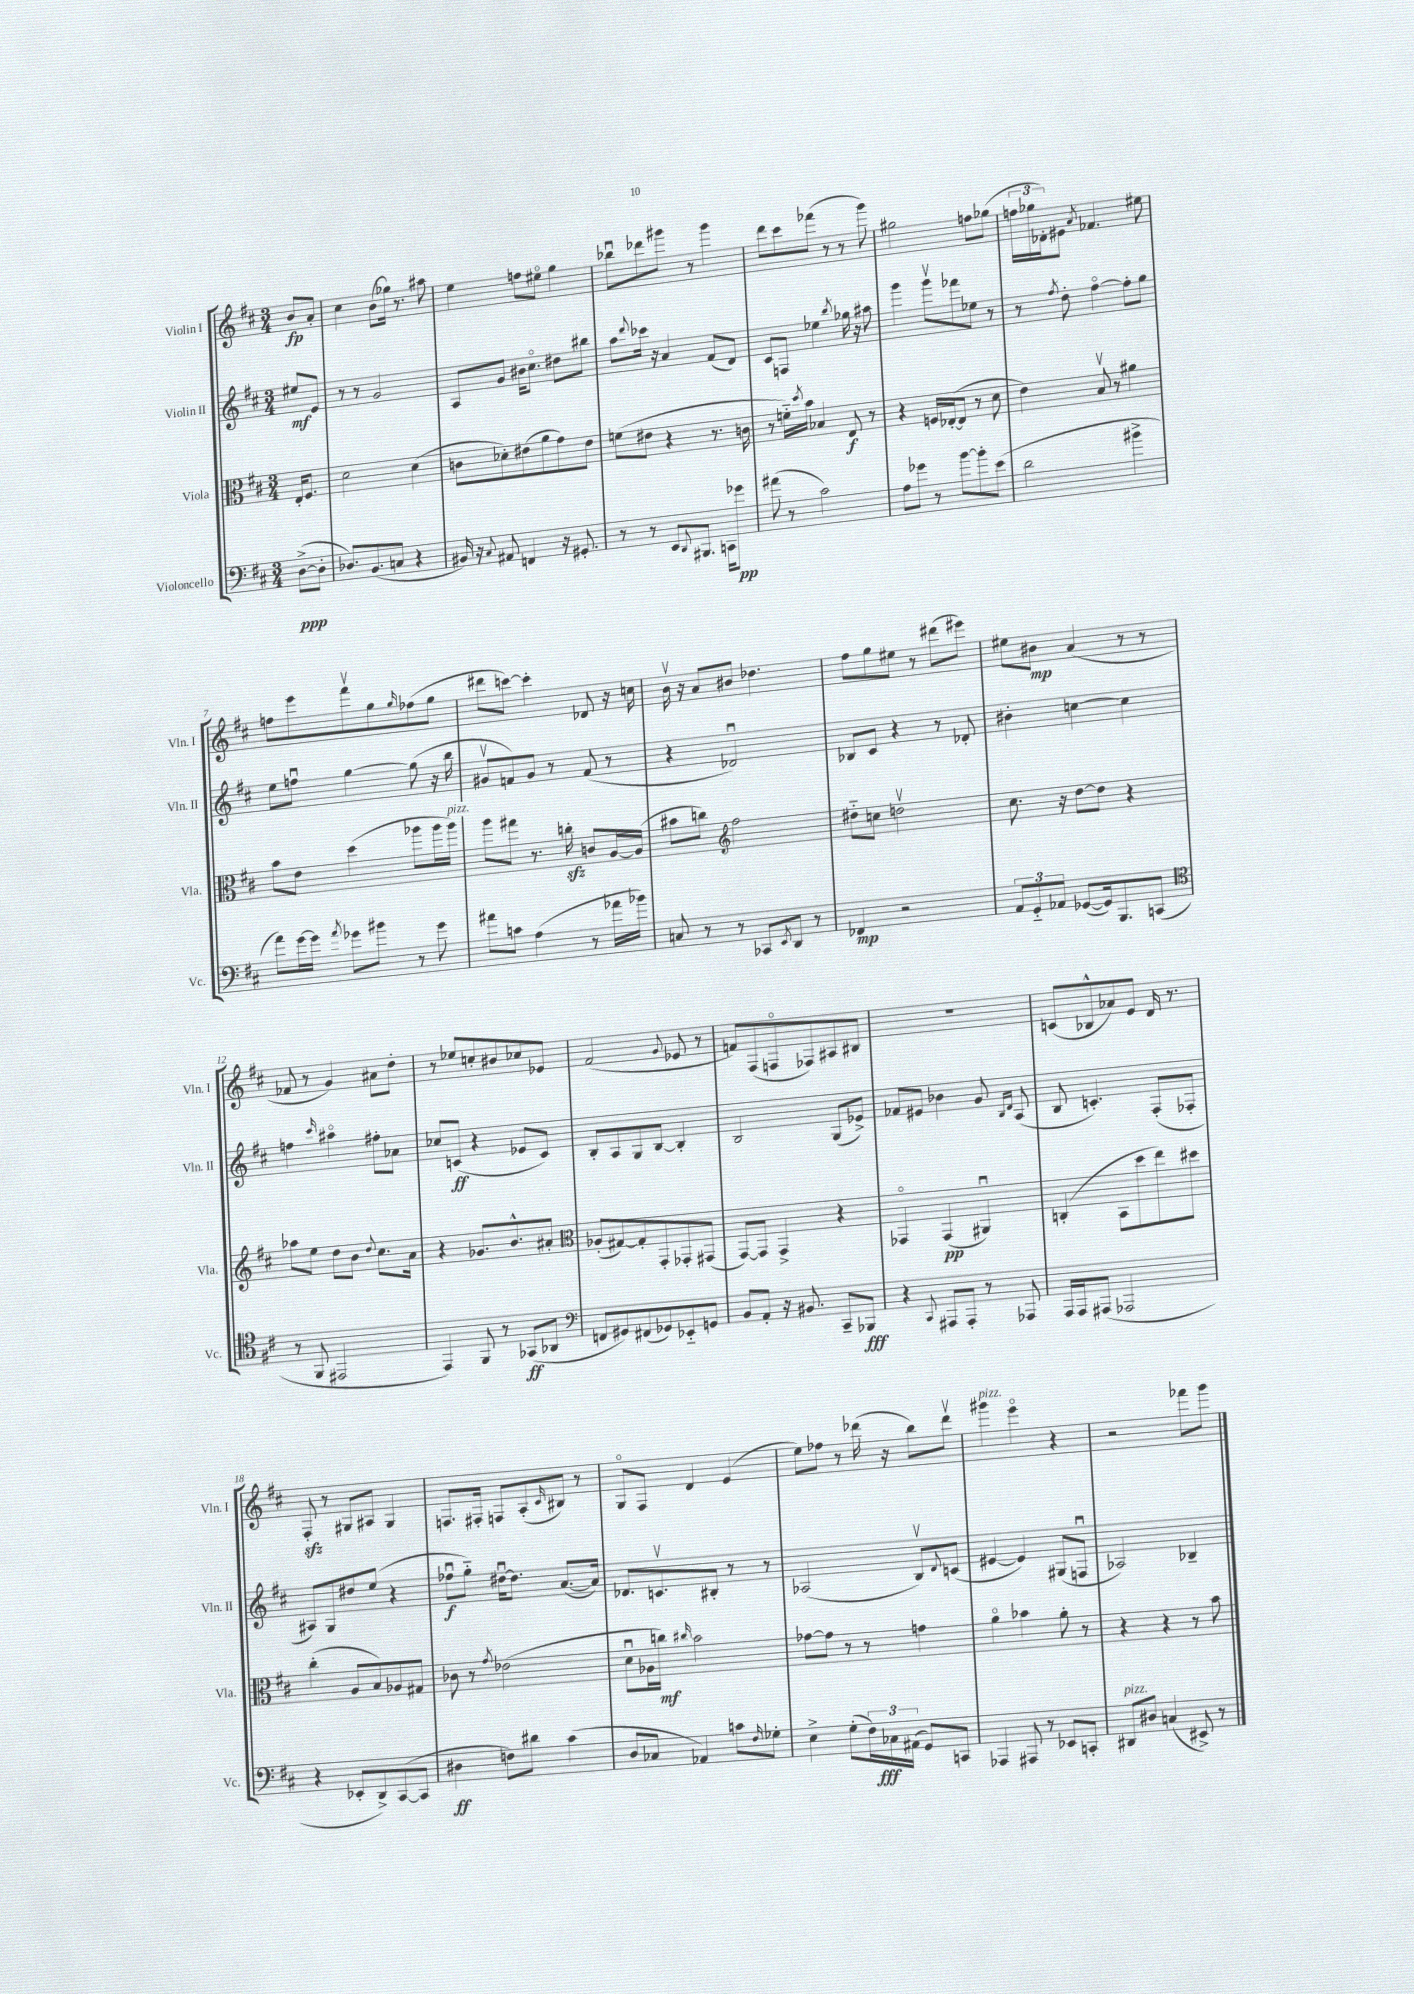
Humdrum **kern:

**kern	**kern	**kern	**kern
*staff4	*staff3	*staff2	*staff1
*clefF4	*clefC3	*clefG2	*clefG2
*k[f#c#]	*k[f#c#]	*k[f#c#]	*k[f#c#]
*M3/4	*M3/4	*M3/4	*M3/4
([8D^\L	16E'/LK	8ee#/L	8b/L
.	8.F#/J	.	.
8D'\]J	.	8e/J	8a'/J
=	=	=	=
8.D-/L)	2d\	8r	4cc#\
.	.	8r	.
(8.BB/	.	.	.
.	.	2g/	(8b\L
8C/J	.	.	16gg-\Jk)
.	.	.	8.r
4r	(4d\	.	.
.	.	.	8aa#\
=	=	=	=
16BB#/)	8c\L	8A/L	4ee\
16r	.	.	.
8qqC#/	.	.	.
8AA#/	8d-'\)	8g/J	.
4FF/	(8e#\	16b#\LK	8ff\L
.	.	8.cc#o\J	.
.	8a\	.	8ee#o\J
16r	8g\)	8dd#\L	4gg\
8.GG#'/	.	.	.
.	8e#\J	8bb#\J	.
=	=	=	=
8r	(8f\L	8aa\L	8bb-u\L
.	.	8qqddd/	.
8r	8e#\J	16ccc-\Jk	8ddd-\
.	.	16r	.
8EE/L	4r	4a/	8ggg#\J
8qqDD/	.	.	.
8.BBB#/J	.	.	8r
.	8.r	(8f#/L	4ggg#\
16CC\LK	.	.	.
8g-\J	.	8d/J)	.
.	16c\	.	.
=	=	=	=
(8a#\	8r	8c#/L	8ddd\L
8r	16f'~\LL)	8F/J	8ccc#\
.	8qdd/	.	.
.	16b\JJ	.	.
2c#\)	4B-/	4ee-\	(8fff-\J
.	.	.	8r
.	.	8qbb/	.
.	8E/	16gg-\	8r
.	.	16r	.
.	8r	8aa#\	8ggg\)
=	=	=	=
8A\L	4r	4ggg\	2gg#\
8g-\J	.	.	.
8r	16F/LL	8gggv\L	.
.	([16E-'/J	.	.
[8b\L	8E-/]J	8fff-\	.
8b'\]	8r	8ee-\J	8ff\L
(8e\J	8d\	8r	(8gg-\J
=	=	=	=
2d\	4e\)	8r	24ff\LL
.	.	.	24gg-\
.	.	.	24d-'\J)
.	.	8qff#/	.
.	.	8dd'\	8e#\J
.	.	.	8qa/
.	8Bv/	[4ff#o\	4.f-/
.	8r	.	.
4b#^\	4a#\	8ff#'\]L	.
.	.	8gg\J	8ee#\
=	=	=	=
8a\L)	8b\L	8ee\L	8ff\L
[16g\L	8e\J	8ffu\J	8eee\
16g\]JJ	.	.	.
8qa/	.	.	.
8g-\L	(4dd\	[4gg\	8fff#v\
8b#\J	.	.	8gg\
.	.	.	16qqgg/
8r	8aa-\L	(8gg\]	(8ff-\
8g-\	16aa-\L	16r	8gg\J
.	16aa-\JJ)	16bb\	.
=	=	=	=
8a#\L	8aa\L	8g#v/L	8ddd#\L
8c\J	8gg#\J	8f/)	[8ccc\J)
(4A\	8.r	8g#/J	4ccc'\]
.	.	8r	.
.	16cc'\	.	.
8r	8c/L	(8f/	8d-/
16a-\LL	[16A/L	8r	16r
16b-\JJ)	(16A/]JJ	.	16cc\
=	=	=	=
8C/	8b#\L	4r	16bv\
.	.	.	16r
8r	8cc\J)	.	8a/L
*	*clefG2	*	*
8r	2ff#\	2d-u/)	8b#/J
8CC-/L	.	.	4.dd-\
8qEE/	.	.	.
8DD/J	.	.	.
8r	.	.	.
=	=	=	=
4FF-/	8dd#'~\L	8B-/L	8ff#\L
.	8cc\J	8c#/J	8gg\
2r	2ddv\	4r	8ee#\J
.	.	.	8r
.	.	8r	(8ddd#\L
.	.	8d-'/	8eee#\J)
=	=	=	=
12AA/L	8.cc#\	4b#'\	8ee#\L
12GG'~/	.	.	.
.	.	.	8b#\J
12AA-/J	.	.	.
.	16r	.	.
([8GG-/L	[8dd\L	[4cc\	(4a/
16GG-/]k)	8dd\]J	.	.
8.BBB/	.	.	.
.	4r	4cc\]	8r
(8CC/J	.	.	8r
=	=	=	=
*clefC4	*	*	*
8r	8aa-\L	4ff\	8f-/
8FF#/	8ee\J	.	8r
.	.	16qqccc#/	.
2EE#/	8dd\L	4aa#o\	4g/)
.	8b\J	.	.
.	8qqdd/	.	.
.	8.cc#\L	8ff#'\L	8a#\L
.	.	8a-\J	8dd'\J
.	16a\Jk	.	.
=	=	=	=
4EE/)	4r	8cc-/L	8r
.	.	(8c/J	8ee-/L
8FF#/	8.g-/L	4r	8cc'/
8r	.	.	8b#/
.	8.b^^/	.	.
(8GG-/L	.	8e-/L	8cc-/
8AA-/J	8a#'/J	8c/J)	8e-/J
=	=	=	=
*clefF4	*clefC3	*	*
8FF/L	(8A-'/L	8B'/L	(2f#/
8GG#/)	[8G#/)	8A/	.
(8FF#/	8G#'/]	8G/	.
8GG-/)	8GG'/	[8B/J	.
.	.	.	8qqg/
8EE-'~/	8GG-'/	4B'/]	8e-/
8GG/J	(8GG#/J	.	8r
=	=	=	=
8BB/L	[8GG/L)	2B/	8f/L)
8AA'/J	8GG/]J	.	(8F#/
16r	4GG^/	.	8Fo/
8.BB#/	.	.	.
.	.	.	8F-/)
8CC#~/L	4r	(8G/L	8A#/
8BBB-/J	.	8e-^/J)	8B#/J
=	=	=	=
4r	4GG-o/	8f-/L	2.r
.	.	8e#/J	.
8qqCC#/	.	.	.
8AAA#/L	(4GG-/	4b-\	.
8AAA#'/J	.	.	.
8r	4AA#u/)	8g/	.
.	.	16qqB/LL	.
.	.	16qqd/JJ	.
8AAA-/	.	(8A/	.
=	=	=	=
16AAA/LL	(4C'/	8B/	(8c/L
16AAA/J	.	.	.
(8AAA#/J	.	4.c'/)	8B-^^/
2AAA-/	8BB\L	.	8a-/)
.	8dd\	.	8e/J
.	8ee\)	(8F#'/L	16d/
.	.	.	8.r
.	8dd#\J	8F-'/J	.
=	=	=	=
4r	(4cc#'\	8A#/L)	8F#'/
.	.	8G/	8r
8EE-'/L	8A/L	8dd#/	8G#/L
8DD^/)	8B/)	(8ee/J	8A#/J
([8CC#/	8A-/	4r	4G#/
8CC#/]J	8G#/J	.	.
=	=	=	=
4D#\	8c-\	8ff-u\L	8.F/L
.	8r	8gg'~\J)	.
.	.	.	16F#'/Jk
.	8qg/	.	.
8F\L)	(2e-\	[16dd#u\LK	8F/L
.	.	8.dd#\]J	.
8d#\J	.	.	(8A'/
.	.	.	16qqc#/
(4c#\	.	([8.a/L	8B#/J)
.	.	.	8r
.	.	16a/]Jk)	.
=	=	=	=
8D/L	8du\L	8.d-/L	8Go/L
8C-/J	16A-\L	.	8F#/J
.	16cc\JJ)	8.cv/	.
.	16qqcc#/	.	.
4AA-/)	2b\	.	4d/
.	.	8B#'/J	.
8c\L	.	8r	(4e/
16qqF#/	.	.	.
8G-'\J	.	8r	.
=	=	=	=
4E^\	[8g-\L	(2A-/	8ee\L)
.	8g-\]J	.	8ff-\J
(8G'\L	8r	.	8r
24F#\L)	8r	.	(16ddd-\
24C-\	.	.	.
.	.	.	16r
(24AA#\JJ	.	.	.
8GG/L)	4g\	8Bv/L)	8bb\L)
.	.	8qqd/	.
8CC/J	.	(8c/J	8ddd-v\J
=	=	=	=
4AAA-/	4ao\	[4e#/	4ggg#\
8AAA#/	4b-\	4e#/])	4eeeo\
8r	.	.	.
8EE-/L	8a'\	(8G#/L	4r
8CC'/J	8r	8Fu/J	.
=	=	=	=
8DD#/L	4r	2A-/)	2r
8D#/J	.	.	.
(4C/	4r	.	.
8EE#^/)	8r	4B-~/	8fff-\L
8r	8b\	.	8ggg\J
==	==	==	==
*-	*-	*-	*-
